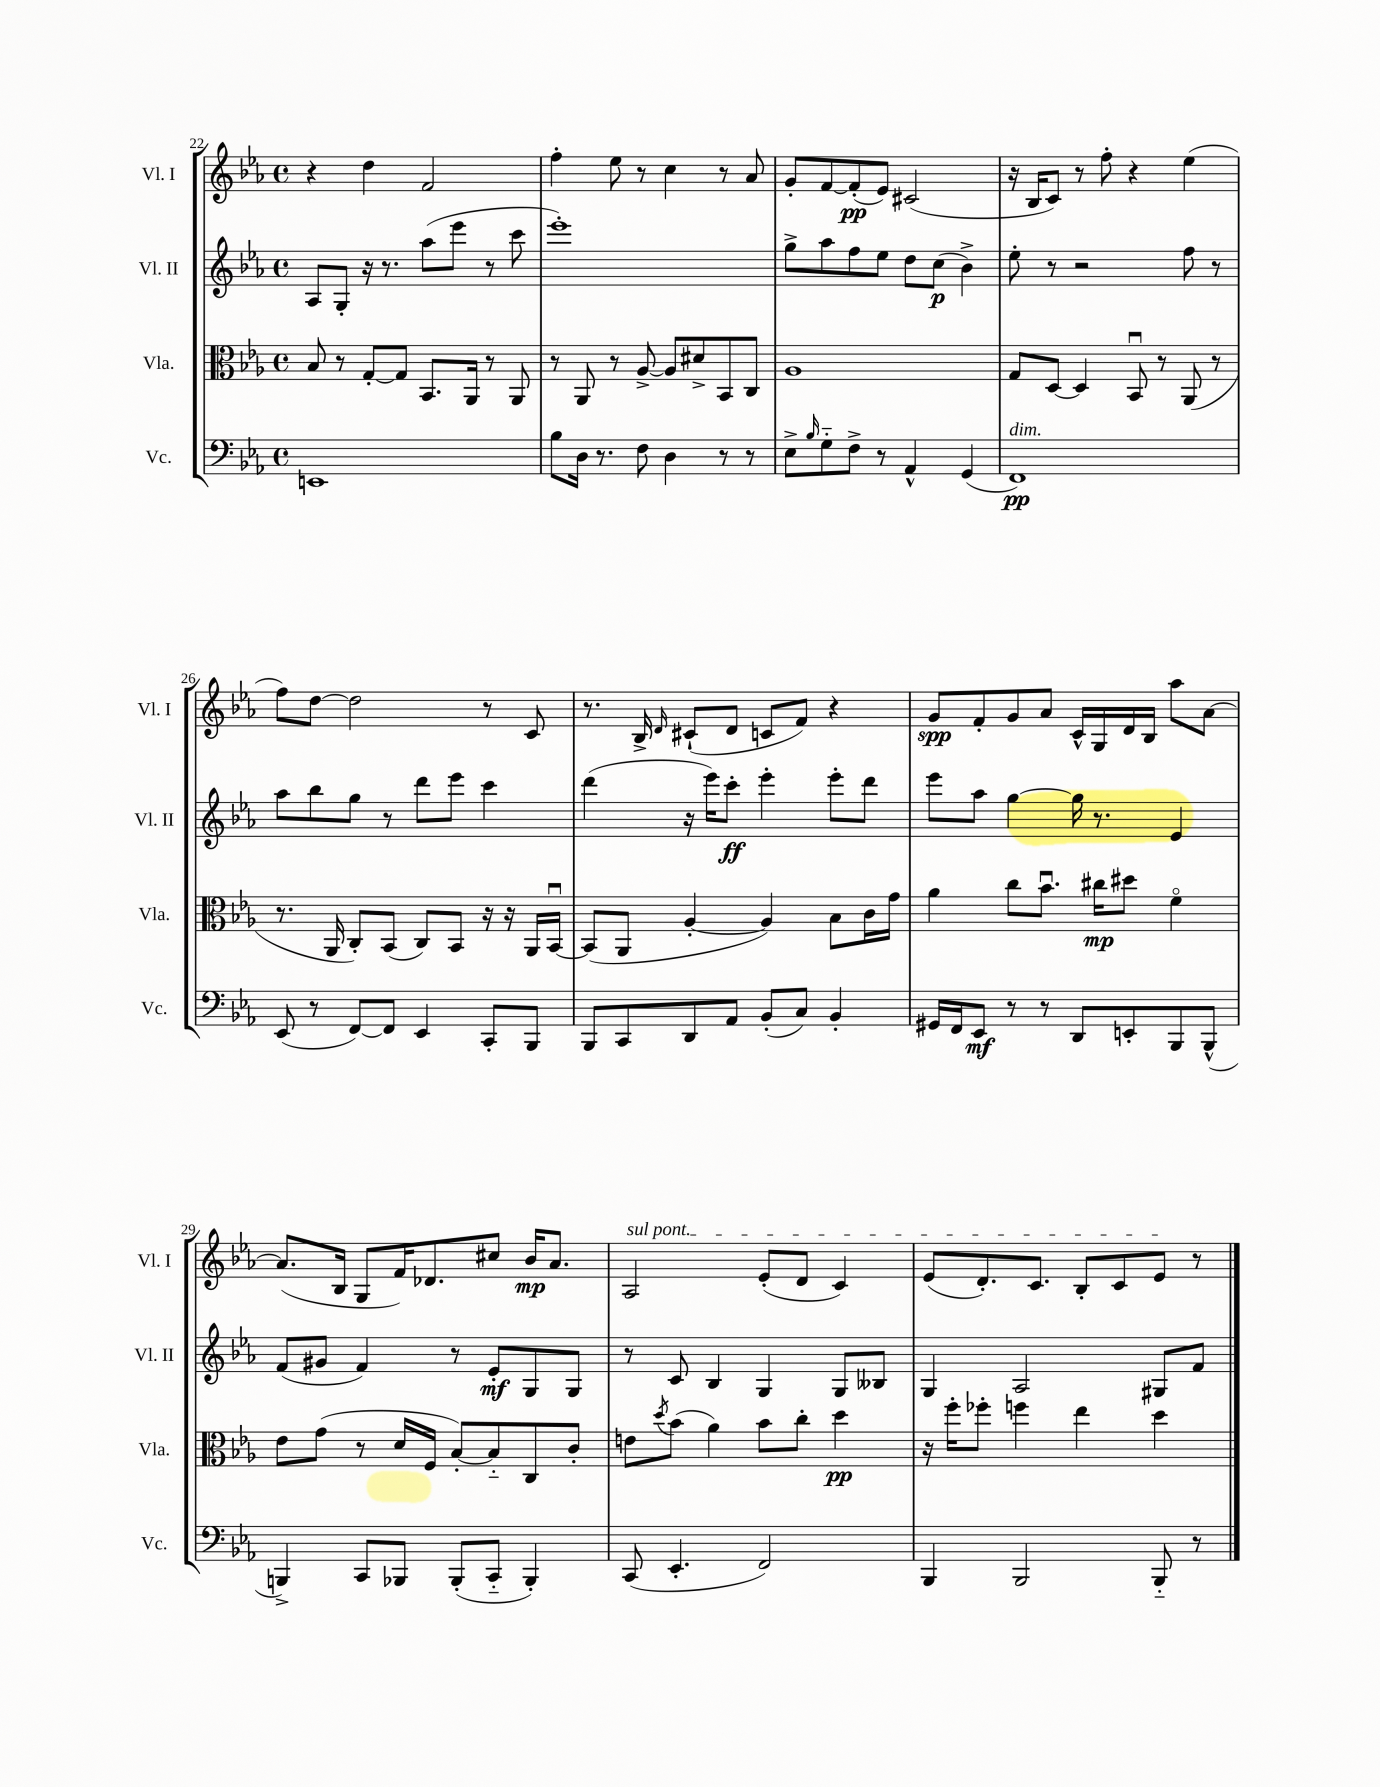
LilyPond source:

<<
\new StaffGroup <<
\new Staff = "s0" \with { instrumentName = "Vl. I" shortInstrumentName = "Vl. I" } {
    \clef treble \key ees \major \defaultTimeSignature \time 4/4
    r4 d''4 f'2 |
    f''4-. ees''8 r8 c''4 r8 aes'8 |
    g'8-. f'8~ f'8-.\pp( ees'8) cis'2( |
    r16 bes16 c'8) r8 f''8-. r4 ees''4( |
    f''8) d''8~ d''2 r8 c'8 |
    r8. bes16-> \grace { d'16 } cis'8-!( d'8 c'8 f'8) r4 |
    g'8\spp f'8-. g'8 aes'8 c'16-^ g16 d'16 bes16 aes''8 aes'8~ |
    aes'8.( bes16 g8 f'16) des'8. cis''8 bes'16\mp aes'8. |
    \once \override TextSpanner.bound-details.left.text = \markup { \italic "sul pont." } aes2\startTextSpan ees'8-.( d'8 c'4) |
    ees'8( d'8.-.) c'8. bes8-. c'8 ees'8\stopTextSpan r8 \bar "|." |
}
\new Staff = "s1" \with { instrumentName = "Vl. II" shortInstrumentName = "Vl. II" } {
    \clef treble \key ees \major \defaultTimeSignature \time 4/4
    aes8 g8-. r16 r8. aes''8( ees'''8 r8 c'''8 |
    ees'''1-.) |
    g''8-> aes''8 f''8 ees''8 d''8 c''8\p( bes'4->) |
    ees''8-. r8 r2 f''8 r8 |
    aes''8 bes''8 g''8 r8 d'''8 ees'''8 c'''4 |
    d'''4( r16 ees'''16) c'''8-.\ff ees'''4-. ees'''8-. d'''8 |
    ees'''8 aes''8 g''4~ g''16 r8. ees'4 |
    f'8( gis'8 f'4) r8 ees'8-.\mf g8 g8 |
    r8 c'8 bes4 g4 g8 beses8 |
    g4 aes2 gis8 f'8 \bar "|." |
}
\new Staff = "s2" \with { instrumentName = "Vla." shortInstrumentName = "Vla." } {
    \clef alto \key ees \major \defaultTimeSignature \time 4/4
    bes8 r8 g8~-. g8 bes,8. aes,16 r8 aes,8 |
    r8 aes,8 r8 aes8~-> aes8 dis'8-> bes,8 c8 |
    aes1 |
    g8 d8~ d4 bes,8\downbow r8 aes,8( r8 |
    r8. aes,16 c8-.) bes,8( c8) bes,8 r16 r16 aes,16 bes,16~\downbow |
    bes,8( aes,8 aes4~-. aes4) bes8 c'16 g'16 |
    aes'4 c''8 bes'8.\downbow cis''16\mp dis''8 f'4\flageolet |
    ees'8 g'8( r8 d'16 f16 bes8~-.) bes8-_ c8 c'8-. |
    e'8 \acciaccatura { d''8 } bes'8( aes'4) bes'8 c''8-. d''4\pp |
    r16 f''16-. fes''8-. f''4 ees''4 d''4 \bar "|." |
}
\new Staff = "s3" \with { instrumentName = "Vc." shortInstrumentName = "Vc." } {
    \clef bass \key ees \major \defaultTimeSignature \time 4/4
    e,1 |
    bes8 d16 r8. f8 d4 r8 r8 |
    ees8-> \grace { bes16 } g8-_ f8-> r8 aes,4-^ g,4( |
    f,1\pp^\markup { \italic "dim." }) |
    ees,8( r8 f,8~) f,8 ees,4 c,8-. bes,,8 |
    bes,,8 c,8 d,8 aes,8 bes,8-.( c8) bes,4-. |
    gis,16 f,16 ees,8\mf r8 r8 d,8 e,8-. bes,,8 bes,,8-^( |
    b,,4->) c,8 bes,,8 bes,,8-.( c,8-_ bes,,4-.) |
    c,8( ees,4.-. f,2) |
    bes,,4 bes,,2 bes,,8-_ r8 \bar "|." |
}
>>
>>
\layout { \context { \Score currentBarNumber = #22 } }
